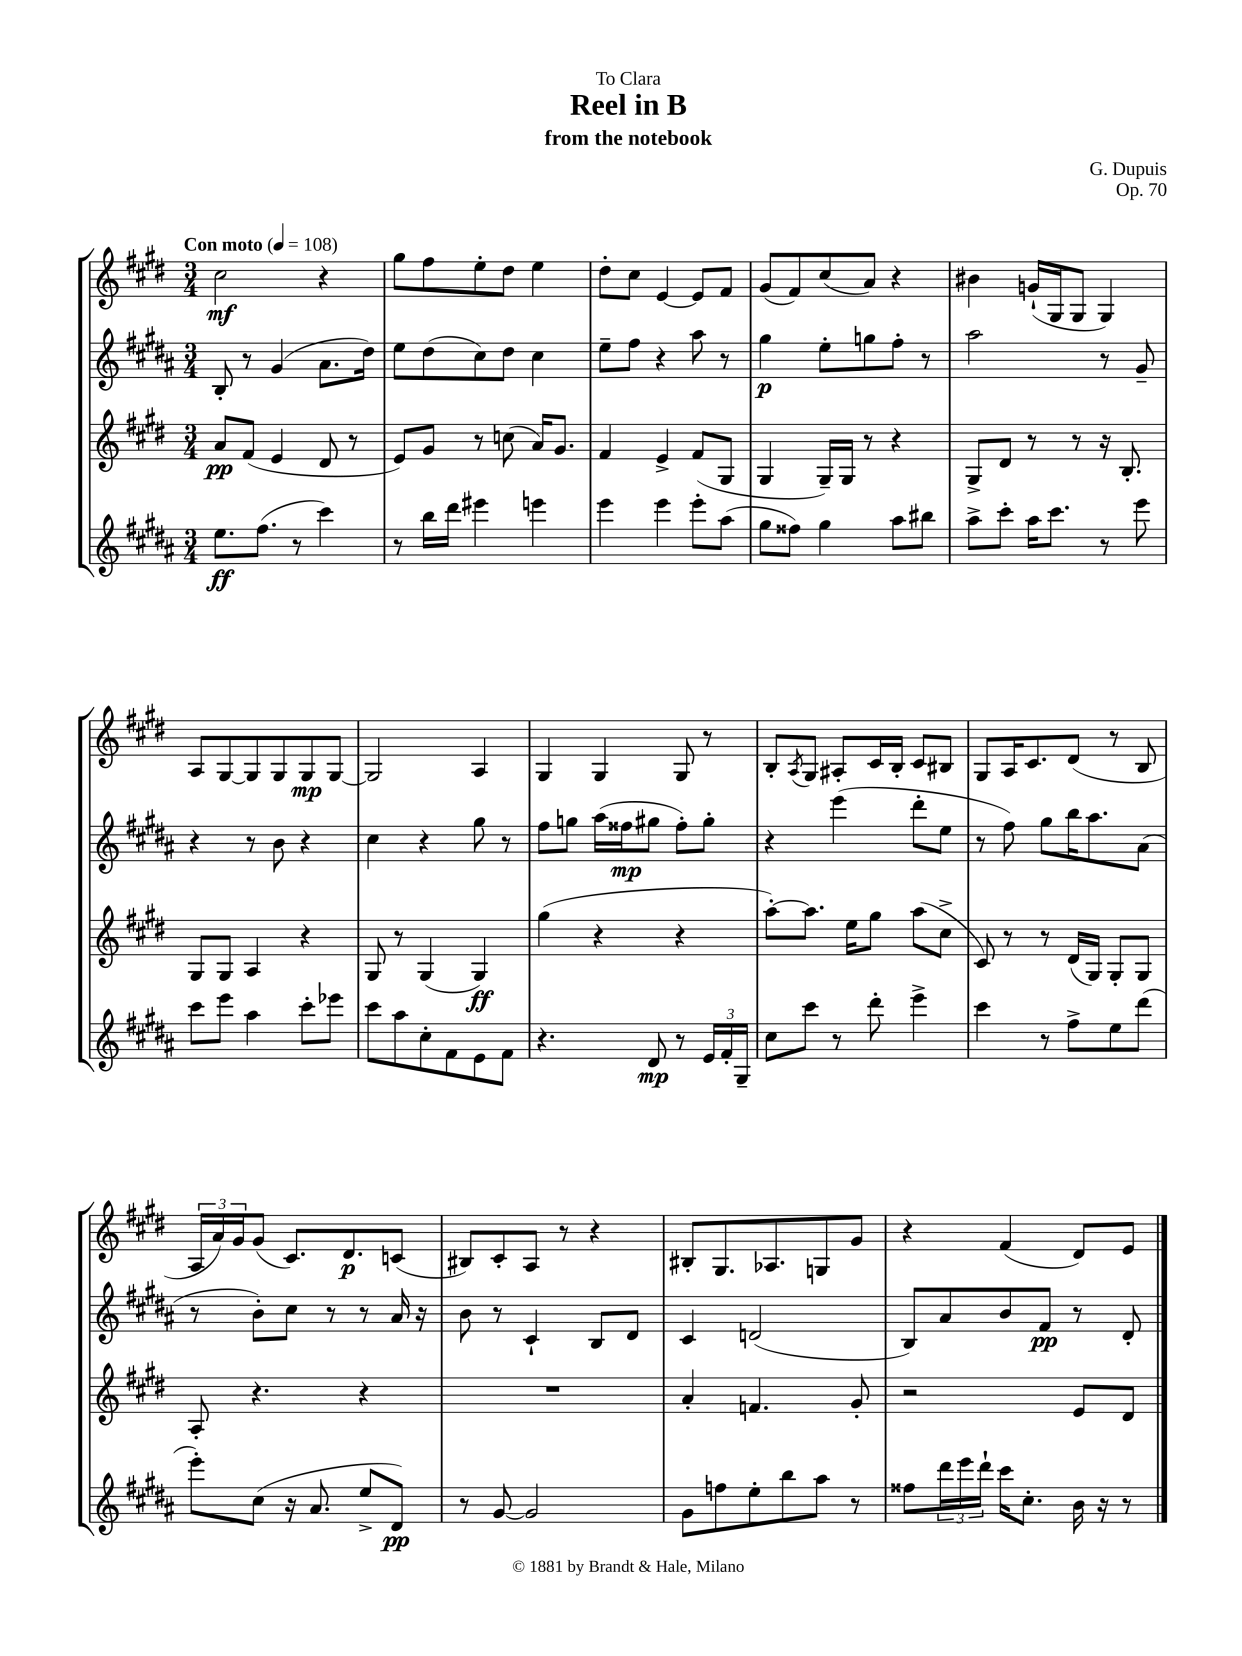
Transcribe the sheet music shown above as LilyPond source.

\header { title = "Reel in B" composer = "G. Dupuis" subtitle = "from the notebook" dedication = "To Clara" opus = "Op. 70" }
<<
\new StaffGroup <<
\new Staff = "s0" {
    \clef treble \key e \major \numericTimeSignature \time 3/4 \tempo "Con moto" 4 = 108
    cis''2\mf r4 |
    gis''8 fis''8 e''8-. dis''8 e''4 |
    dis''8-. cis''8 e'4~ e'8 fis'8 |
    gis'8( fis'8) cis''8( a'8) r4 |
    bis'4 g'16-!( gis16 gis8 gis4) |
    a8 gis8~ gis8 gis8 gis8\mp gis8~ |
    gis2 a4 |
    gis4 gis4 gis8 r8 |
    b8-. \acciaccatura { a8 } gis8 ais8-. cis'16 b16-. cis'8 bis8 |
    gis8 a16 cis'8. dis'8( r8 b8 |
    \tuplet 3/2 { a16 a'16) gis'16 } gis'8( cis'8.) dis'8.\p c'8( |
    bis8) cis'8-. a8 r8 r4 |
    bis8-. gis8. aes8. g8 gis'8 |
    r4 fis'4( dis'8) e'8 \bar "|." |
}
\new Staff = "s1" {
    \clef treble \key b \major \numericTimeSignature \time 3/4
    b8-. r8 gis'4( ais'8. dis''16) |
    e''8 dis''8( cis''8) dis''8 cis''4 |
    e''8-- fis''8 r4 ais''8 r8 |
    gis''4\p e''8-. g''8 fis''8-. r8 |
    ais''2 r8 gis'8-- |
    r4 r8 b'8 r4 |
    cis''4 r4 gis''8 r8 |
    fis''8 g''8 ais''16( fisis''16\mp gis''8 fisis''8-.) gis''8-. |
    r4 e'''4( dis'''8-. e''8 |
    r8 fis''8) gis''8 b''16 ais''8. ais'8( |
    r8 b'8-.) cis''8 r8 r8 ais'16 r16 |
    b'8 r8 cis'4-! b8 dis'8 |
    cis'4 d'2( |
    b8) ais'8 b'8 fis'8\pp r8 dis'8-. \bar "|." |
}
\new Staff = "s2" {
    \clef treble \key e \major \numericTimeSignature \time 3/4
    a'8\pp fis'8( e'4 dis'8 r8 |
    e'8) gis'8 r8 c''8( a'16) gis'8. |
    fis'4 e'4-> fis'8( gis8 |
    gis4 gis16--) gis16 r8 r4 |
    gis8-> dis'8 r8 r8 r16 b8.-. |
    gis8 gis8 a4 r4 |
    gis8 r8 gis4( gis4\ff) |
    gis''4( r4 r4 |
    a''8~-.) a''8. e''16 gis''8 a''8( cis''8-> |
    cis'8) r8 r8 dis'16( gis16) gis8-. gis8 |
    a8-. r4. r4 |
    R2. |
    a'4-. f'4. gis'8-. |
    r2 e'8 dis'8 \bar "|." |
}
\new Staff = "s3" {
    \clef treble \key b \major \numericTimeSignature \time 3/4
    e''8.\ff fis''8.( r8 cis'''4) |
    r8 b''16 dis'''16 eis'''4 e'''4 |
    e'''4 e'''4 e'''8-. ais''8( |
    gis''8 fisis''8) gis''4 ais''8 bis''8 |
    ais''8-> cis'''8-. ais''16 cis'''8. r8 e'''8 |
    cis'''8 e'''8 ais''4 cis'''8-. ees'''8 |
    cis'''8 ais''8 cis''8-. fis'8 e'8 fis'8 |
    r4. dis'8\mp r8 \tuplet 3/2 { e'16 fis'16-. gis16-- } |
    cis''8 cis'''8 r8 dis'''8-. e'''4-> |
    cis'''4 r8 fis''8-> e''8 dis'''8( |
    e'''8-.) cis''8( r16 ais'8. e''8-> dis'8\pp) |
    r8 gis'8~ gis'2 |
    gis'8 f''8 e''8-. b''8 ais''8 r8 |
    fisis''8 \tuplet 3/2 { dis'''16 e'''16 dis'''16-! } cis'''16 cis''8.-. b'16 r16 r8 \bar "|." |
}
>>
>>
\layout { \context { \Score \remove "Bar_number_engraver" } }
